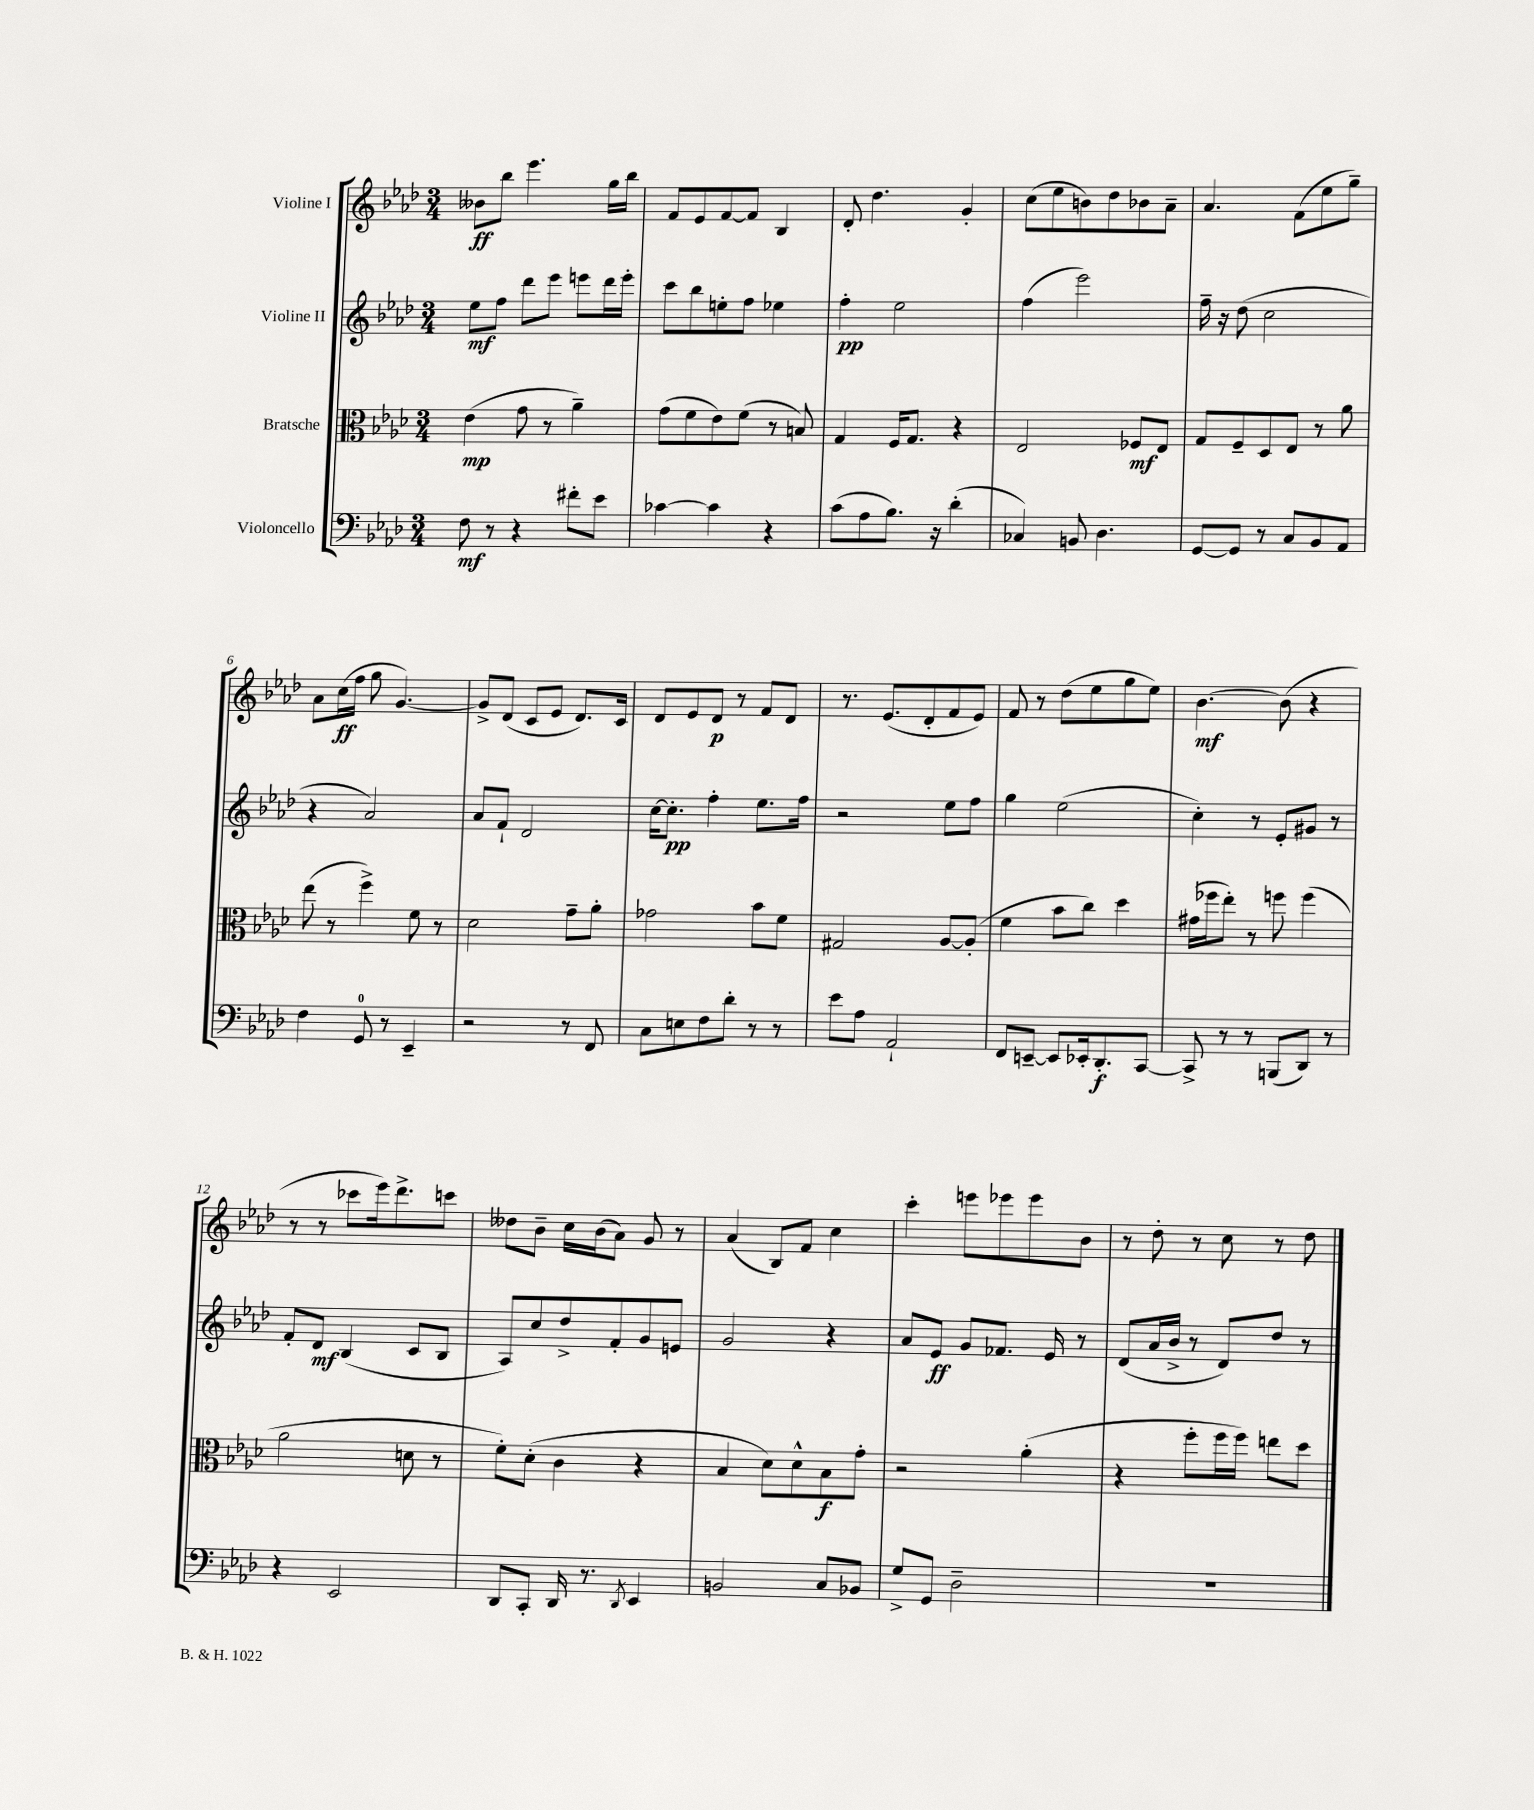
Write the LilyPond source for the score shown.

<<
\new StaffGroup <<
\new Staff = "s0" \with { instrumentName = "Violine I" } {
    \clef treble \key aes \major \numericTimeSignature \time 3/4
    beses'8\ff bes''8 ees'''4. g''16 bes''16 |
    f'8 ees'8 f'8~ f'8 bes4 |
    des'8-. des''4. g'4-. |
    c''8( ees''8 b'8) des''8 bes'8 aes'8-- |
    aes'4. f'8( ees''8 g''8--) |
    aes'8 c''16\ff( f''16 g''8 g'4.~) |
    g'8-> des'8( c'8 ees'8 des'8.) c'16 |
    des'8 ees'8 des'8\p r8 f'8 des'8 |
    r8. ees'8.( des'8-. f'8 ees'8) |
    f'8 r8 des''8( ees''8 g''8 ees''8) |
    bes'4.~\mf bes'8( r4 |
    r8 r8 ces'''8 ees'''16) des'''8.-> c'''8 |
    deses''8 bes'8-- c''16 bes'16( aes'8) g'8 r8 |
    aes'4( bes8) f'8 c''4 |
    c'''4-. e'''8 ees'''8 ees'''8 bes'8 |
    r8 des''8-. r8 c''8 r8 des''8 \bar "|." |
}
\new Staff = "s1" \with { instrumentName = "Violine II" } {
    \clef treble \key aes \major \numericTimeSignature \time 3/4
    ees''8\mf f''8 des'''8 ees'''8 e'''8 des'''16 e'''16-. |
    c'''8 bes''8 e''8-. f''8 ees''4 |
    f''4-.\pp ees''2 |
    f''4( ees'''2) |
    f''16-- r16 des''8( c''2 |
    r4 aes'2) |
    aes'8 f'8-! des'2 |
    c''16~ c''8.-.\pp f''4-. ees''8. f''16 |
    r2 ees''8 f''8 |
    g''4 ees''2( |
    c''4-.) r8 ees'8-. gis'8 r8 |
    f'8-. des'8\mf bes4( c'8 bes8 |
    aes8) c''8 des''8-> f'8-. g'8 e'8 |
    g'2 r4 |
    aes'8 ees'8\ff g'8 fes'8. ees'16 r8 |
    des'8( aes'16 bes'16-> r8 des'8) des''8 r8 \bar "|." |
}
\new Staff = "s2" \with { instrumentName = "Bratsche" } {
    \clef alto \key aes \major \numericTimeSignature \time 3/4
    ees'4\mp( g'8 r8 aes'4--) |
    g'8( f'8 ees'8) f'8( r8 b8) |
    g4 f16 g8. r4 |
    ees2 fes8\mf ees8 |
    g8 f8-- des8 ees8 r8 aes'8 |
    ees''8( r8 f''4->) f'8 r8 |
    des'2 g'8-- aes'8-. |
    ges'2 bes'8 f'8 |
    gis2 aes8~ aes8-.( |
    f'4 bes'8 c''8) des''4 |
    gis'16( fes''16 ees''8-.) r8 f''8 f''4( |
    aes'2 d'8 r8 |
    f'8-.) des'8-.( c'4 r4 |
    bes4 des'8) des'8-^ bes8\f g'8-. |
    r2 aes'4-.( |
    r4 f''8-. f''16 f''16) e''8 des''8 \bar "|." |
}
\new Staff = "s3" \with { instrumentName = "Violoncello" } {
    \clef bass \key aes \major \numericTimeSignature \time 3/4
    f8\mf r8 r4 fis'8-. ees'8 |
    ces'4~ ces'4 r4 |
    c'8( aes8 bes8.) r16 des'4-.( |
    ces4) b,8 des4. |
    g,8~ g,8 r8 c8 bes,8 aes,8 |
    f4 g,8-0 r8 ees,4-- |
    r2 r8 f,8 |
    c8 e8 f8 des'8-. r8 r8 |
    ees'8 aes8 aes,2-! |
    f,8 e,8~-- e,8 ees,16-. des,8.-.\f c,8~ |
    c,8-> r8 r8 b,,8( des,8) r8 |
    r4 ees,2 |
    des,8 c,8-. des,16 r8. \acciaccatura { des,8 } ees,4 |
    b,2 c8 bes,8 |
    g8-> g,8 des2-- |
    R2. \bar "|." |
}
>>
>>
